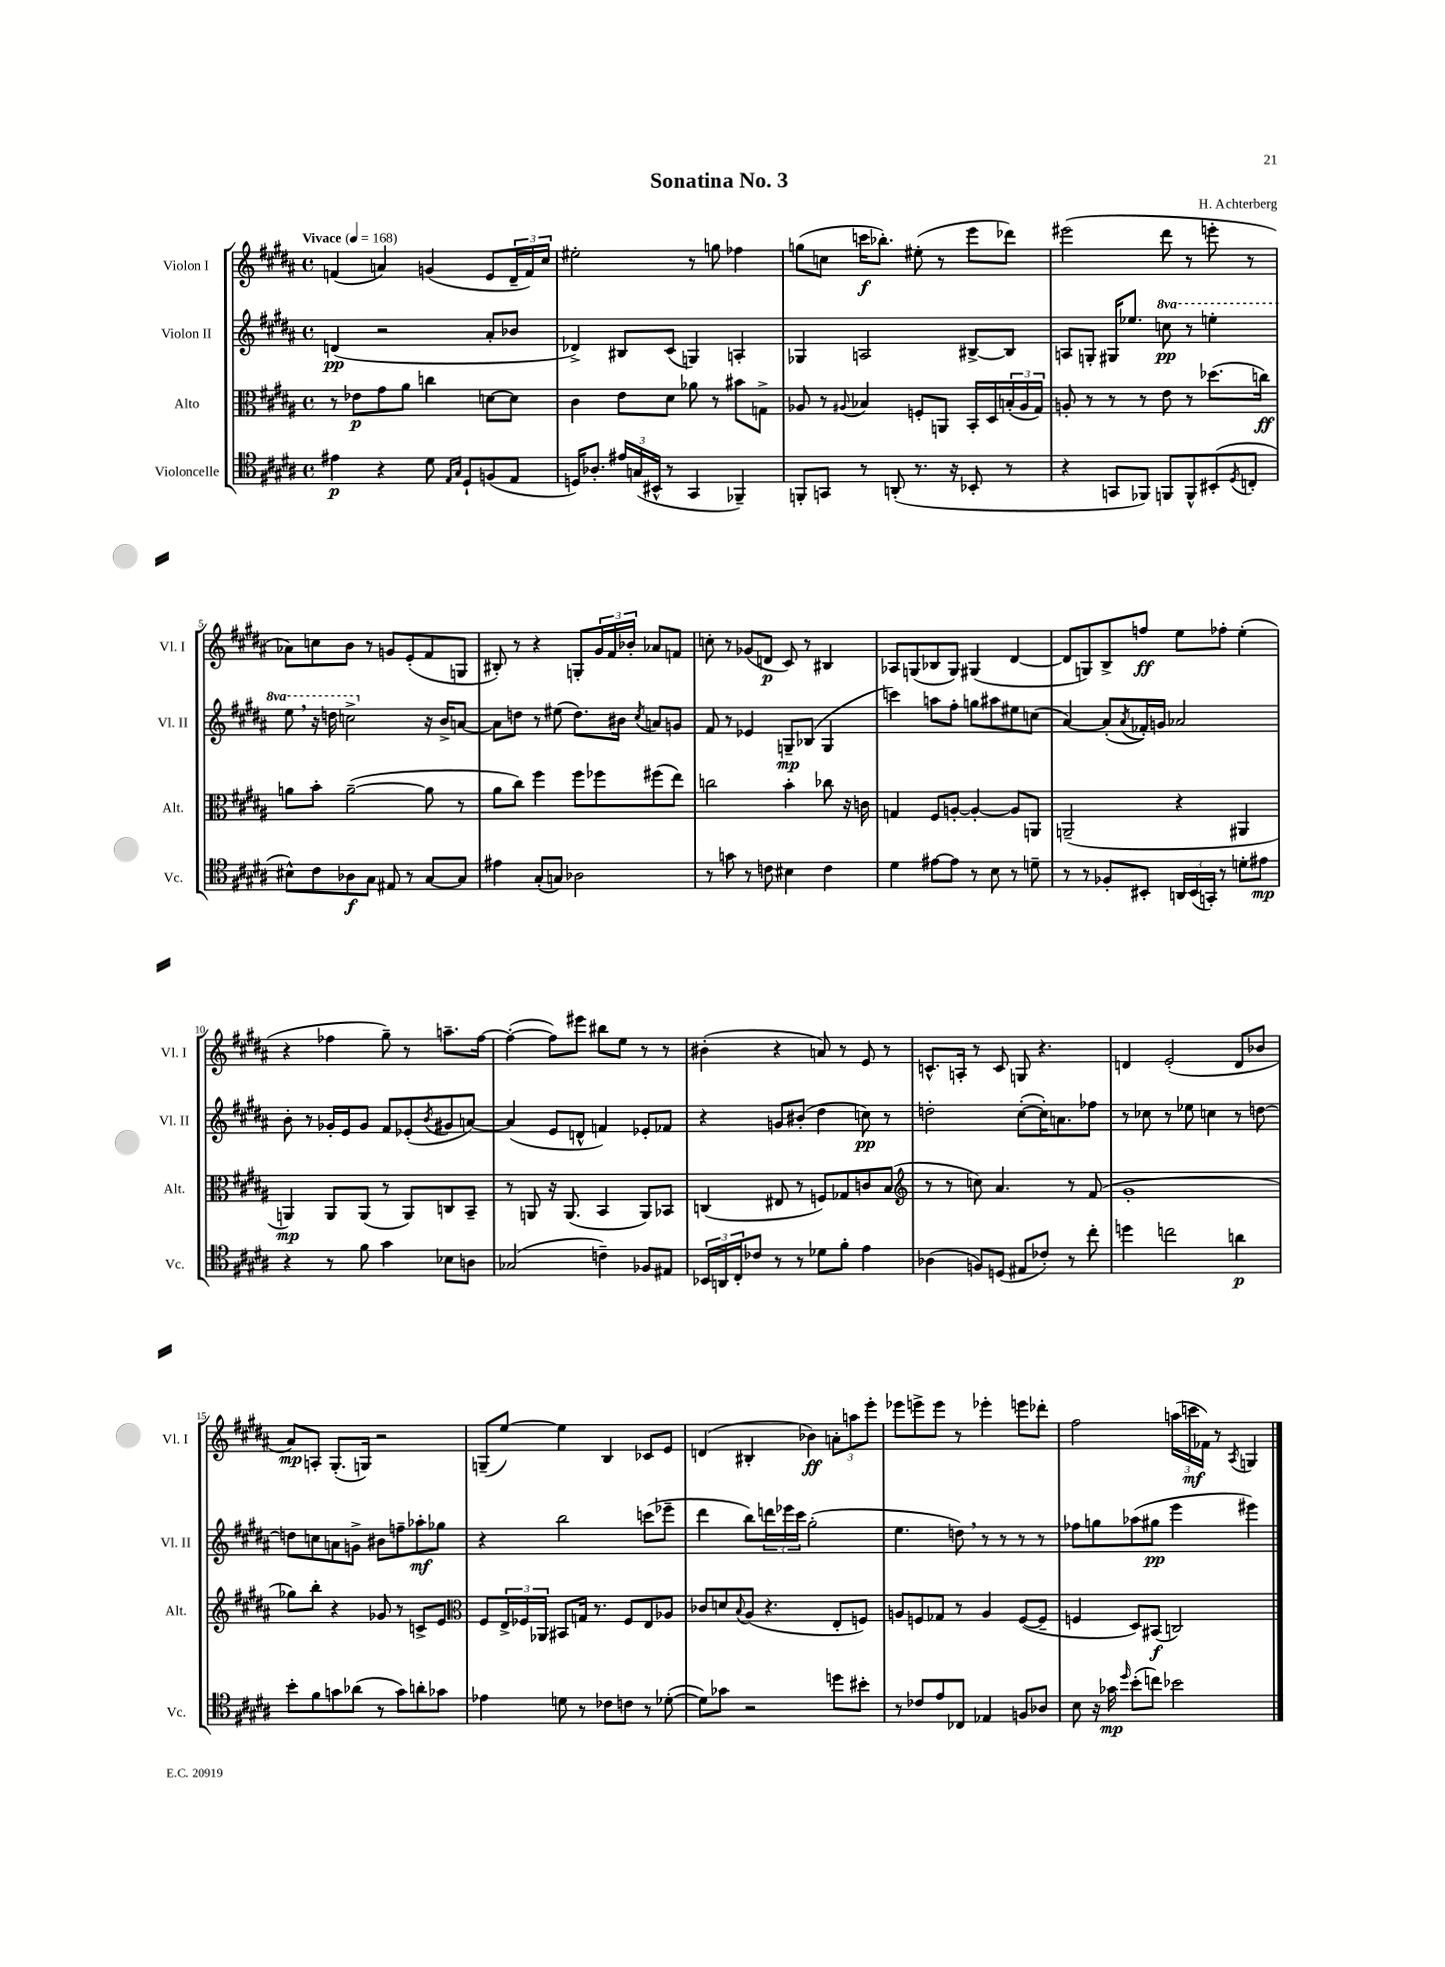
\header { title = "Sonatina No. 3" composer = "H. Achterberg" }
<<
\new StaffGroup <<
\new Staff = "s0" \with { instrumentName = "Violon I" shortInstrumentName = "Vl. I" } {
    \clef treble \key b \major \defaultTimeSignature \time 4/4 \tempo "Vivace" 4 = 168
    f'4( a'4) g'4( e'8 \tuplet 3/2 { dis'16-- f'16) cis''16 } |
    eis''2-. r8 g''8 fes''4 |
    g''8( c''8 c'''16\f bes''8.-.) eis''8-.( r8 e'''8 des'''8) |
    eis'''2( dis'''8 r8 e'''8-. r8 |
    aes'8) c''8 b'8 r8 g'8 e'8-.( fis'8 g8 |
    bis8-.) r8 r4 g8-. \tuplet 3/2 { gis'16 fis'16 bes'16-. } aes'8 f'8 |
    c''8-. r8 ges'8( d'8\p cis'8) r8 bis4 |
    aes8 g8( bes8 g8) gis4( dis'4~ |
    dis'8 g8) b8-> f''8\ff e''8 fes''8-. e''4-.( |
    r4 fes''4 gis''8--) r8 a''8.-- fes''16~ |
    fes''4~-.( fes''8) eis'''8 bis''8 e''8 r8 r8 |
    bis'4-.( r4 a'8) r8 e'8 r8 |
    c'8.-^ a16-. r8 c'8 g8 r4. |
    d'4 e'2-.( d'8 bes'8 |
    ais'8\mp) a8-. gis8.-.( g16) r2 |
    g8--( e''8~) e''4 b4 ces'8 e'8 |
    d'4( bis4-. bes'4\ff) \tuplet 3/2 { a'8-. a''8 e'''8-. } |
    ees'''8 e'''8-> e'''8 r8 ees'''4-. e'''8 des'''8-. |
    fis''2 \tuplet 3/2 { a''16( c'''16\mf fes'16) } r8 \acciaccatura { ais8 } g4 \bar "|." |
}
\new Staff = "s1" \with { instrumentName = "Violon II" shortInstrumentName = "Vl. II" } {
    \clef treble \key b \major \defaultTimeSignature \time 4/4 \set Staff.ottavationMarkups = #ottavation-simple-ordinals
    d'4\pp( r2 ais'8-. bes'8 |
    des'4->) bis8 cis'8( g4) a4-. |
    ges4 a2 bis8~-> bis8 |
    a8 g8-. gis16 ees''8. \ottava #1 c'''8\pp r8 e'''!4-. |
    e'''8 \breathe r16 d'''16 c'''2-> \ottava #0 r16 b'16-> a'8~ |
    a'8 d''8 r8 eis''8( d''8.) bis'16 \acciaccatura { cis''8 } a'8 g'8 |
    fis'8 r8 ees'4 g8--\mp bes8( g4 |
    c'''4) a''8 fis''8-. g''8 ais''8 eis''8 c''8( |
    ais'4~) ais'8-.( \acciaccatura { ais'8 } fes'16-.) g'16 aes'2 |
    b'8-. r8 ges'16-. e'16 ges'8 fis'8 ees'8-.( \acciaccatura { b'8 } gis'8 a'8~) |
    a'4( e'8 d'8-^ f'4) ees'8-. fes'8 |
    r4 g'8 bis'8-.( dis''4 c''8\pp) r8 |
    d''2-. cis''8~-.( cis''16-.) a'8. fes''8 |
    r8 ces''8 r8 ees''8 c''4 r8 d''8~ |
    d''8 c''8 a'8 g'8-> bis'8 f''8-- aes''8-.\mf ges''8 |
    r4 b''2 c'''8( ees'''8-- |
    dis'''4 b''8) \tuplet 3/2 { d'''16 ees'''16 cis'''16 } gis''2-.( |
    e''4. d''8) \breathe r8 r8 r8 r8 |
    fes''8 g''8 aes''8( gis''8\pp e'''4 eis'''4) \bar "|." |
}
\new Staff = "s2" \with { instrumentName = "Alto" shortInstrumentName = "Alt." } {
    \clef alto \key b \major \defaultTimeSignature \time 4/4
    r8 ees'8\p gis'8 ais'8 c''4 d'8~ d'8 |
    cis'4 e'8 dis'8 aes'8 r8 bis'8 g8-> |
    aes8 r8 \appoggiatura { ais8 } bes4 f8-. a,8 b,16-. dis16 \tuplet 3/2 { b16-.( ais16 gis16) } |
    a8-. r8 r8 r8 e'8 r8 des''8.( c''16\ff) |
    a'8 b'8-. a'2~--( a'8 r8 |
    ais'8 cis''8) fis''4 fis''8 fes''8 fis''8( e''8) |
    c''2 b'4-. ces''8 r16 c'16 |
    g4 fis8 a8~-. a4~-. a8 a,8 |
    a,2--( r4 ais,4 |
    a,4\mp) a,8 a,8( r8 a,8) c8 b,8-- |
    r8 a,8 r16 a,8.( b,4 a,8) bes,8 |
    c4( eis8 r8 f8) ges8 c'8 b8( |
    \clef treble r8 r8 c''8) ais'4. r8 fis'8( |
    gis'1-. |
    ges''8) b''8-. r4 ges'8 r8 c'8-> e'8 |
    \clef alto fis8 \tuplet 3/2 { e16-> fes16 aes,16 } bis,8 g16 r8. fes8 e8 aes8 |
    ces'8 d'8 \appoggiatura { b8 } ais8( r4. e8-. f8) |
    a8 f8 ges8 r8 a4 f8~( f8-- |
    f4 dis8) bis,8\f( c2) \bar "|." |
}
\new Staff = "s3" \with { instrumentName = "Violoncelle" shortInstrumentName = "Vc." } {
    \clef tenor \key b \major \defaultTimeSignature \time 4/4
    eis'4\p r4 dis'8 \grace { e16 gis16 } dis8-! f8( e8 |
    d16) aes8.-. \tuplet 3/2 { eis'16 g16( bis,16-^ } r8 gis,4 fes,4--) |
    f,8-. g,8 r8 a,8-.( r8. r16 bes,8-. r8 |
    r4 g,8 fes,8) f,8 f,8-^ bis,8-.( \acciaccatura { dis8 } c8-. |
    bis8-^) cis'8 aes8\f gis8 eis8 r8 gis8~ gis8 |
    eis'4 gis8-.( g8) aes2 |
    r8 g'8 r8 c'8 bis4 c'4 |
    dis'4 eis'8~ eis'8 r8 b8 r8 d'8-- |
    r8 r8 fes8-. bis,8-. \tuplet 3/2 { a,16 bis,16( g,16-.) } r8 d'8-. eis'8\mp |
    r4 r8 fis'8 gis'4 bes8 a8 |
    ges2( c'4--) fes8 eis8 |
    \tuplet 3/2 { bes,16 a,16 cis16-. } ces'8 r8 r8 des'8 fis'8-. e'4 |
    aes4( f8) d8( eis8 ces'8-.) r8 cis''8-. |
    d''4 c''2 a'4\p |
    b'8-. fis'8 g'8 aes'8( r8 g'8) a'8-. ges'8 |
    ees'4 d'8 r8 ces'8 c'8 r8 des'8~-.( |
    des'8) ges'8 r2 d''8 bis'8-. |
    r8 ces'8 e'8 ces8 ees4 f8 aes8 |
    b8 r16 ges'16\mp \grace { dis''16 } b'8-.( c''8) bes'2 \bar "|." |
}
>>
>>
